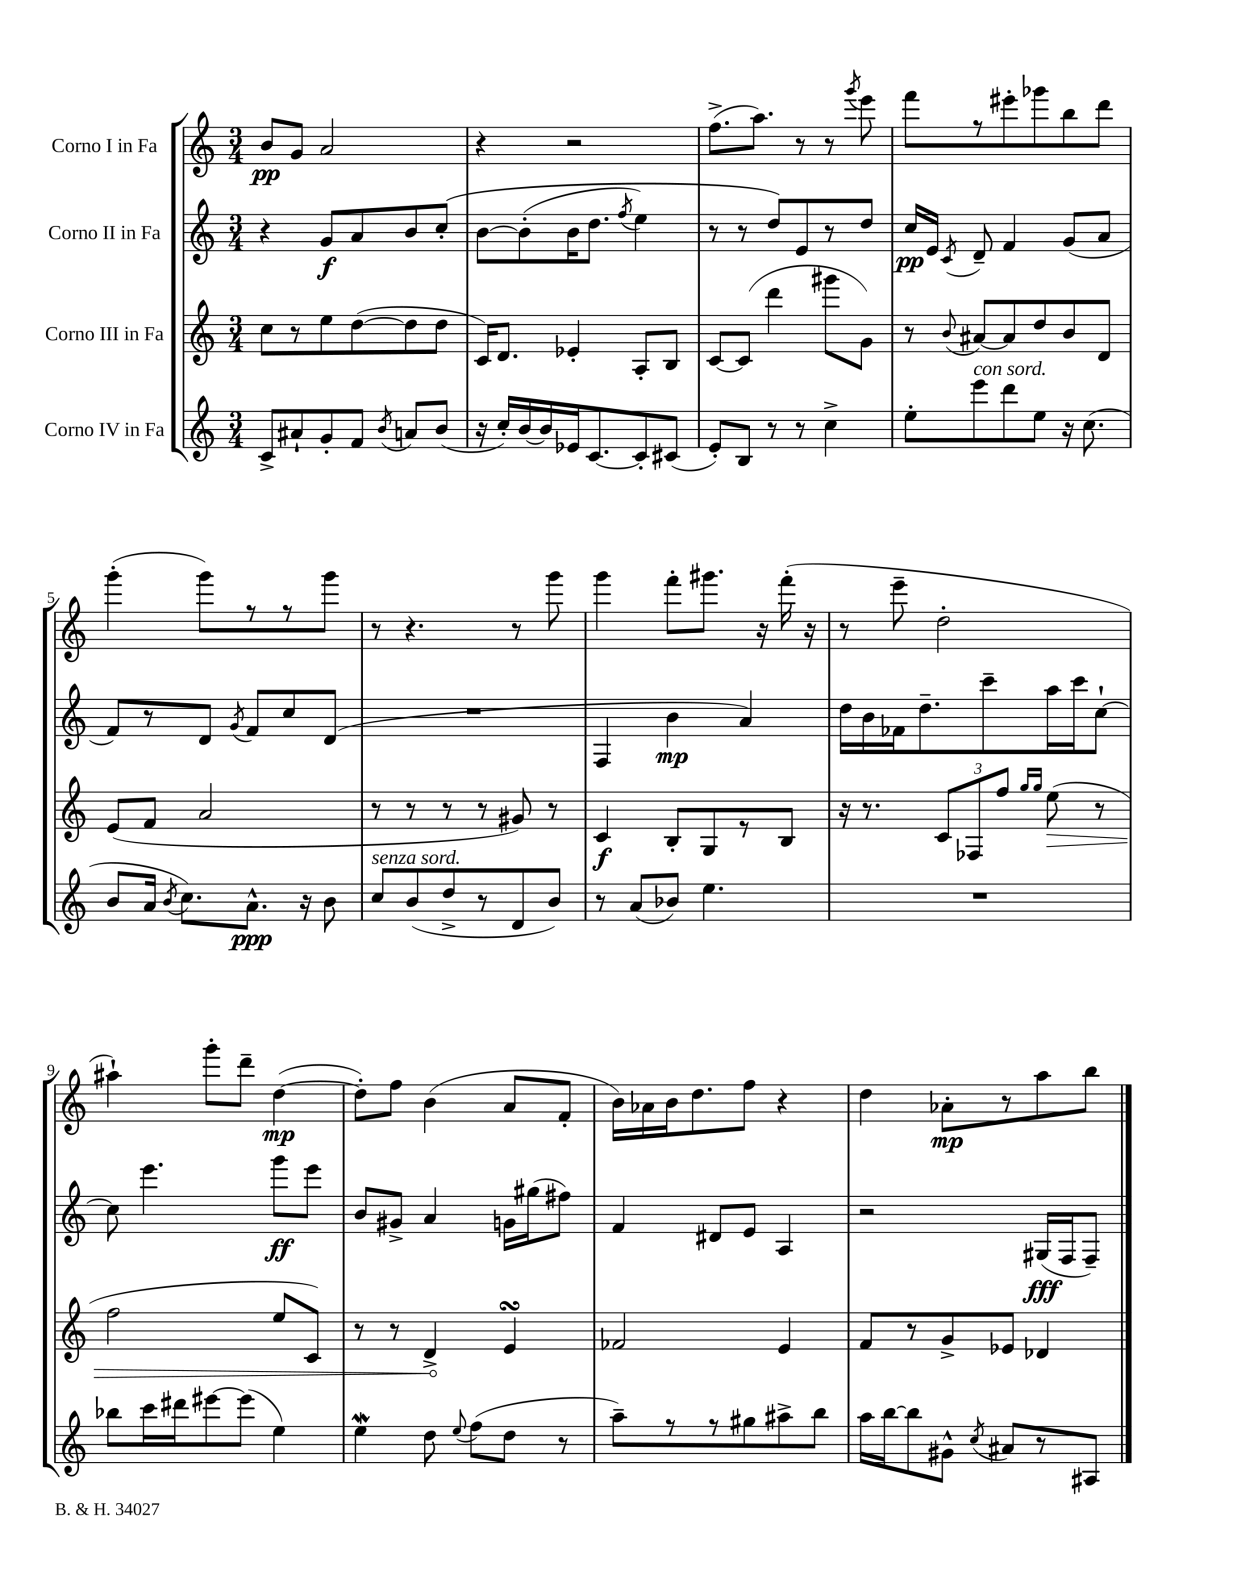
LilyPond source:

<<
\new StaffGroup <<
\new Staff = "s0" \with { instrumentName = "Corno I in Fa" } {
    \clef treble \key c \major \numericTimeSignature \time 3/4
    \autoBeamOff b'8[\pp g'8] a'2 |
    r4 r2 |
    f''8.[->( a''8.]) r8 r8 \acciaccatura { g'''8 } e'''8 |
    f'''8[ r8 eis'''8-. ges'''8 b''8 d'''8] |
    g'''4-.( g'''8[) r8 r8 g'''8] |
    r8 r4. r8 g'''8 |
    g'''4 f'''8[-. gis'''8.] r16 f'''16-.( r16 |
    r8 e'''8-- d''2-. |
    ais''4-!) g'''8[-. d'''8]-- d''4~\mp( |
    d''8[-.) f''8] b'4( a'8[ f'8]-. |
    b'16[) aes'16 b'16 d''8. f''8] r4 |
    d''4 aes'8[-.\mp r8 a''8 b''8] \bar "|." |
}
\new Staff = "s1" \with { instrumentName = "Corno II in Fa" } {
    \clef treble \key c \major \numericTimeSignature \time 3/4
    \autoBeamOff r4 g'8[\f a'8 b'8 c''8]-.\( |
    b'8[~ b'8-.( b'16 d''8.] \acciaccatura { f''8 } e''4) |
    r8 r8 d''8[\) e'8 r8 d''8] |
    c''16[\pp e'16] \acciaccatura { c'8 } d'8-- f'4 g'8[( a'8] |
    f'8[) r8 d'8] \acciaccatura { g'8 } f'8[ c''8 d'8]( |
    R2. |
    f4 b'4\mp a'4) |
    d''16[ b'16 fes'16 d''8.-- c'''8-- a''16 c'''16 c''8]~-! |
    c''8 e'''4. g'''8[\ff e'''8] |
    b'8[ gis'8]-> a'4 g'16[ gis''16( fis''8]) |
    f'4 dis'8[ e'8] a4 |
    r2 gis16[\fff( f16 f8]--) \bar "|." |
}
\new Staff = "s2" \with { instrumentName = "Corno III in Fa" } {
    \clef treble \key c \major \numericTimeSignature \time 3/4
    \autoBeamOff c''8[ r8 e''8 d''8~( d''8 d''8] |
    c'16[) d'8.] ees'4-. a8[-. b8] |
    c'8[~ c'8]( d'''4 gis'''8[ g'8]) |
    r8 \appoggiatura { b'8 } ais'8[~ ais'8 d''8 b'8 d'8] |
    e'8[( f'8] a'2 |
    r8 r8 r8 r8 gis'8) r8 |
    c'4\f b8[-. g8 r8 b8] |
    r16 r8. \tuplet 3/2 { c'8[ fes8 f''8] } \grace { g''16[ g''16] } \once \override Hairpin.circled-tip = ##t e''8\>( r8 |
    f''2 e''8[ c'8]) |
    r8 r8 d'4->\! e'4\turn |
    fes'2 e'4 |
    f'8[ r8 g'8-> ees'8] des'4 \bar "|." |
}
\new Staff = "s3" \with { instrumentName = "Corno IV in Fa" } {
    \clef treble \key c \major \numericTimeSignature \time 3/4
    \autoBeamOff c'8[-> ais'8-! g'8-. f'8] \acciaccatura { b'8 } a'8[ b'8]( |
    r16 c''16[-.) b'16~ b'16 ees'16 c'8.~ c'8-. cis'8]( |
    e'8[-.) b8] r8 r8 c''4-> |
    e''8[-. e'''8^\markup { \italic "con sord." } d'''8 e''8] r16 c''8.( |
    b'8[ a'16] \acciaccatura { b'8 } c''8.[) a'8.]-^\ppp r16 b'8 |
    c''8[^\markup { \italic "senza sord." } b'8( d''8-> r8 d'8 b'8]) |
    r8 a'8[( bes'8]) e''4. |
    R2. |
    bes''8[ c'''16 dis'''16 eis'''8~ eis'''8]( e''4) |
    e''4\mordent d''8 \appoggiatura { e''8 } f''8[( d''8] r8 |
    a''8[--) r8 r8 gis''8 ais''8-> b''8] |
    a''16[ b''16~ b''8 gis'8]-^ \acciaccatura { c''8 } ais'8[ r8 ais8] \bar "|." |
}
>>
>>
